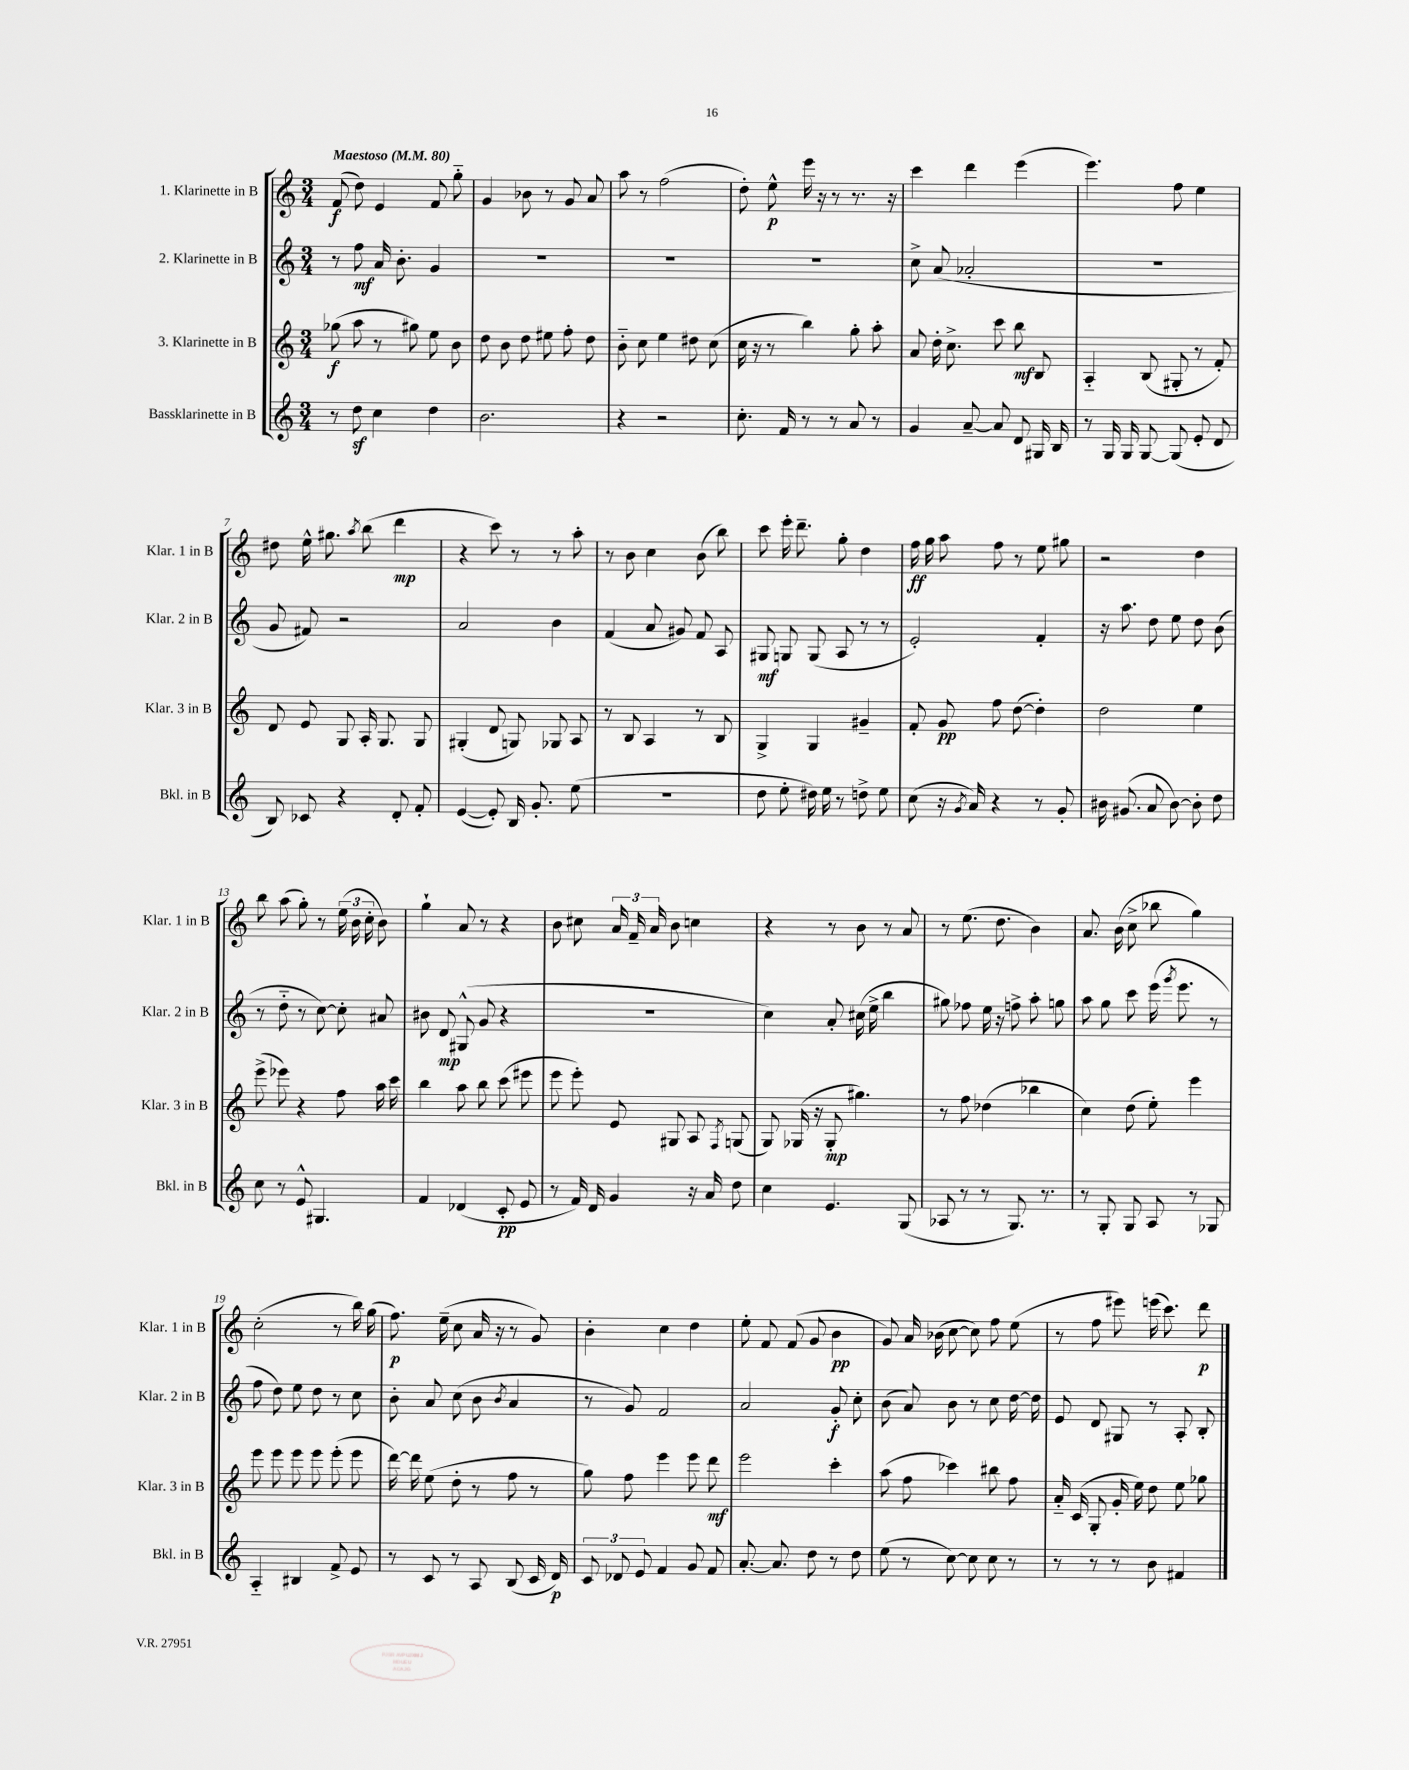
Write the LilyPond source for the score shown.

<<
\new StaffGroup <<
\new Staff = "s0" \with { instrumentName = "1. Klarinette in B" shortInstrumentName = "Klar. 1 in B" } {
    \clef treble \key c \major \numericTimeSignature \time 3/4 \tempo "Maestoso" 4 = 80
    \autoBeamOff f'8\f( d''8) e'4 f'8 g''8-_ |
    g'4 bes'8 r8 g'8 a'8 |
    a''8 r8 f''2( |
    d''8-.) e''8-^\p e'''16 r16 r8 r8. r16 |
    c'''4 d'''4 e'''4( |
    e'''4.) f''8 e''4 |
    dis''8 e''16-^ gis''8. \acciaccatura { a''8 } b''8( d'''4\mp |
    r4 c'''8) r8 r8 a''8-. |
    r8 b'8 c''4 b'8( b''8) |
    c'''8 e'''16-. d'''8.-- g''8-. d''4 |
    f''16\ff g''16 a''8 f''8 r8 e''8 gis''8 |
    r2 d''4 |
    b''8 a''8( g''8-.) r8 \tuplet 3/2 { e''16( b'16 c''16-. } b'8) |
    g''4-! a'8 r8 r4 |
    b'8 cis''8 \tuplet 3/2 { a'16 f'16-- a'16 } b'8 c''4 |
    r4 r8 b'8 r8 a'8 |
    r8 e''8.( d''8. b'4) |
    a'8. b'16( c''8-> bes''8 g''4) |
    c''2-.( r8 b''16) g''16( |
    f''8.\p) e''16--( c''8 a'16 r16 r8 g'8) |
    b'4-. c''4 d''4 |
    e''8-. f'8 f'8( g'8 b'4\pp |
    g'8) a'16 bes'16( c''8~ c''8) f''8 e''8( |
    r8 f''8 eis'''8) e'''16( c'''8.) d'''8\p \bar "|." |
}
\new Staff = "s1" \with { instrumentName = "2. Klarinette in B" shortInstrumentName = "Klar. 2 in B" } {
    \clef treble \key c \major \numericTimeSignature \time 3/4
    \autoBeamOff r8 f''8\mf a'16 b'8.-. g'4 |
    R2. |
    R2. |
    R2. |
    c''8-> a'8( aes'2-. |
    R2. |
    g'8 fis'8) r2 |
    a'2 b'4 |
    f'4( a'8 gis'8) f'8 a8 |
    gis8\mf g8 g8( a8 r8 r8 |
    e'2-.) f'4-. |
    r16 a''8. d''8 e''8 d''8 b'8( |
    r8 d''8-_ r8 c''8~) c''8-. ais'8 |
    bis'8 d'8\mp gis8-^( g'8 r4 |
    R2. |
    c''4) a'8-. cis''16( e''16-> b''4 |
    gis''8) fes''8 e''16 r16 f''8-> a''8-. g''8 |
    a''8 g''8 c'''8 e'''16( \acciaccatura { g'''8 } e'''8. r8 |
    f''8 d''8) e''8 d''8 r8 c''8 |
    b'8-. a'8 c''8( b'8 \acciaccatura { b'8 } a'4 |
    r8 g'8) f'2 |
    a'2 g'8-.\f c''8-. |
    b'8( a'8) b'8 r8 c''8 d''16~ d''16 |
    e'8 d'8 gis8 r8 a8-. b8-. \bar "|." |
}
\new Staff = "s2" \with { instrumentName = "3. Klarinette in B" shortInstrumentName = "Klar. 3 in B" } {
    \clef treble \key c \major \numericTimeSignature \time 3/4
    \autoBeamOff ges''8\f( a''8 r8 gis''8) e''8 b'8 |
    d''8 b'8 d''8 eis''8 f''8-. d''8 |
    b'8-_ c''8 e''4 dis''8 c''8( |
    c''16 r16 r8 b''4) g''8-. a''8-. |
    a'8 d''16-. c''8.-> c'''8 b''8\mf b8 |
    a4-_ b8( gis8-. r8 f'8-.) |
    d'8 e'8 g8 a16-. g8. g8 |
    gis4-.( d'8 g8) ges8 a8 |
    r8 b8 a4 r8 b8 |
    g4-> g4 gis'4-- |
    f'8-. g'8\pp f''8 d''8~( d''4-.) |
    d''2 e''4 |
    e'''8->( ees'''8) r4 f''8 a''16 c'''16 |
    b''4 a''8 b''8 c'''8( eis'''8 |
    e'''8 e'''8-.) e'8 gis8 a8 \acciaccatura { f8 } g8( |
    g8) ges16( r16 ges8-.\mp gis''4.) |
    r8 f''8 des''4( bes''4 |
    c''4) d''8( e''8-.) e'''4 |
    e'''8 e'''8 e'''8 e'''8 e'''8-.( e'''8 |
    d'''16~) d'''16 e''8( d''8-. r8 f''8 r8 |
    g''8) f''8 e'''4 e'''8 d'''8\mf |
    e'''2 c'''4-. |
    a''8( f''8 ces'''4) bis''8 f''8 |
    a'16-_ c'16( g8-. g'16-. e''16) d''8 e''8 ges''8 \bar "|." |
}
\new Staff = "s3" \with { instrumentName = "Bassklarinette in B" shortInstrumentName = "Bkl. in B" } {
    \clef treble \key c \major \numericTimeSignature \time 3/4
    \autoBeamOff r8 d''8\sf c''4 d''4 |
    b'2. |
    r4 r2 |
    c''8.-. f'16 r8 r8 a'8 r8 |
    g'4 a'8~-- a'8 d'8 gis16 b16 |
    r8 g16 g16 g8~ g8( e'8-. d'8 |
    b8) ces'8 r4 d'8-. f'8-. |
    e'4~( e'8-.) b16 g'8.-. e''8( |
    R2. |
    d''8 e''8-. dis''16) e''16 r8 d''8-> e''8 |
    c''8( r16 \acciaccatura { g'8 } a'16) r4 r8 g'8-. |
    bis'16 gis'8.( a'8 bis'8~) bis'8-. d''8 |
    c''8 r8 e'8-^ gis4. |
    f'4 des'4( c'8-.\pp e'8 |
    r8 f'16) d'16 g'4 r16 a'16 d''8 |
    c''4 e'4. g8( |
    aes8 r8 r8 g8.) r8. |
    r8 g8-. g8 a8 r8 ges8 |
    a4-_ bis4 f'8-> e'8 |
    r8 c'8 r8 a8 b8( c'16 d'16\p) |
    \tuplet 3/2 { c'8 des'8 e'8 } f'4 g'8 f'8 |
    a'8.~-. a'8. d''8 r8 d''8 |
    e''8( r8 c''8~) c''8 c''8 r8 |
    r8 r8 r8 b'8 fis'4 \bar "|." |
}
>>
>>
